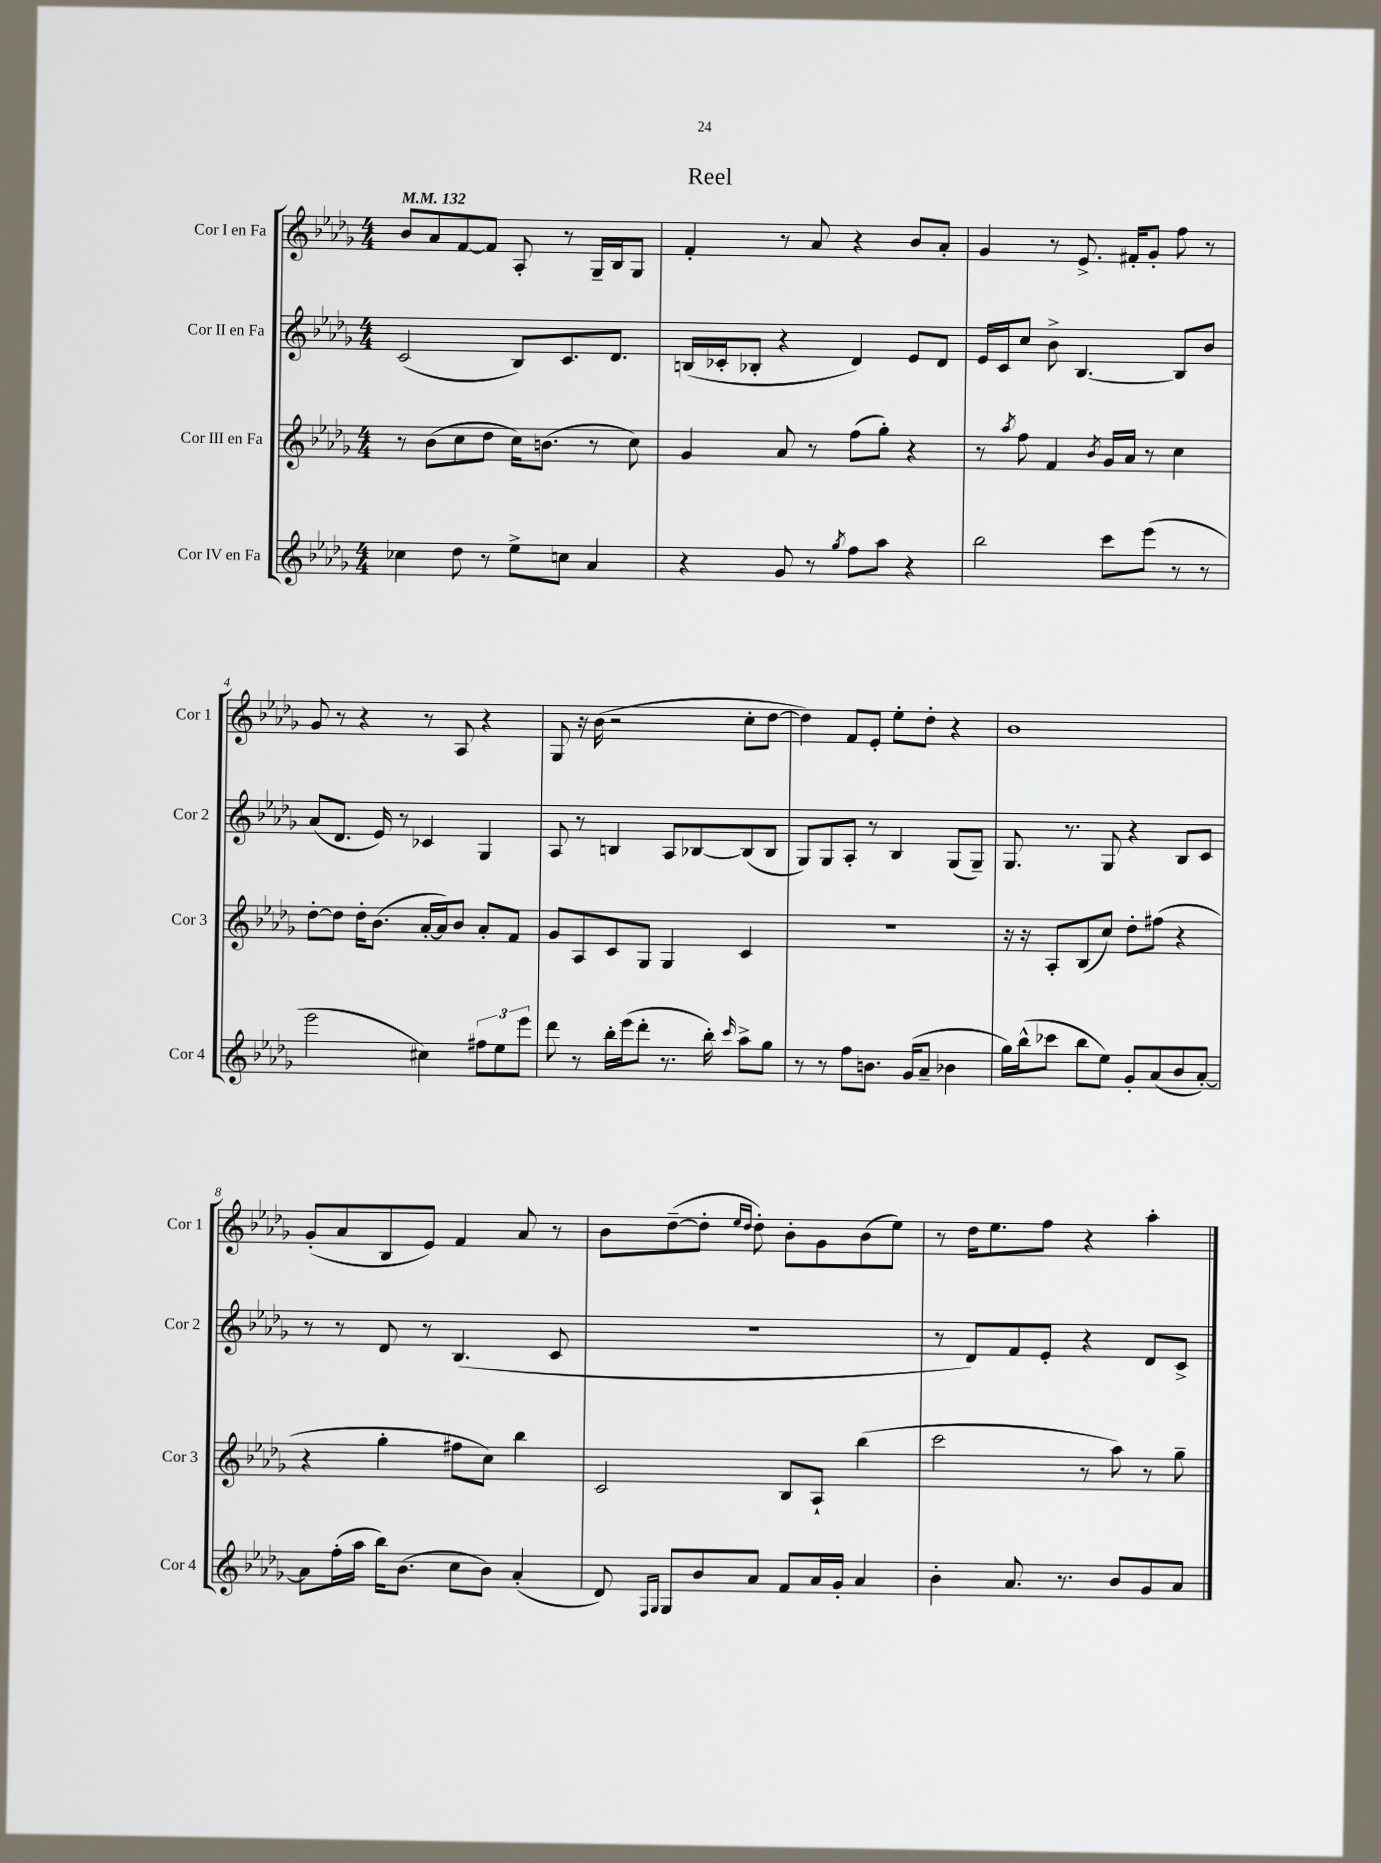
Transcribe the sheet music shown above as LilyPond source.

\header { title = "Reel" }
<<
\new StaffGroup <<
\new Staff = "s0" \with { instrumentName = "Cor I en Fa" shortInstrumentName = "Cor 1" } {
    \clef treble \key des \major \numericTimeSignature \time 4/4 \tempo 4 = 132
    bes'8 aes'8 f'8~ f'8 aes8-. r8 ges16-- bes16 ges8 |
    f'4-. r8 aes'8 r4 bes'8 aes'8-. |
    ges'4 r8 ees'8.-> fis'16-. ges'8-. f''8 r8 |
    ges'8 r8 r4 r8 aes8 r4 |
    ges8 r16 bes'16( r2 c''8-. des''8~ |
    des''4) f'8 ees'8-. ees''8-. des''8-. r4 |
    bes'1 |
    ges'8-.( aes'8 bes8 ees'8) f'4 aes'8 r8 |
    bes'8 des''8~--( des''8-. \grace { ees''16 des''16 } des''8-.) bes'8-. ges'8 bes'8( ees''8) |
    r8 des''16 ees''8. f''8 r4 aes''4-. \bar "|." |
}
\new Staff = "s1" \with { instrumentName = "Cor II en Fa" shortInstrumentName = "Cor 2" } {
    \clef treble \key des \major \numericTimeSignature \time 4/4
    c'2( bes8) c'8. des'8. |
    b16( ces'16-. bes8-. r4 des'4) ees'8 des'8 |
    ees'16 c'16 c''8 bes'8-> bes4.~ bes8 bes'8 |
    aes'8( des'8. ees'16) r8 ces'4 ges4 |
    aes8 r8 b4 aes8 bes8~ bes8( bes8 |
    ges8) ges8 aes8-. r8 bes4 ges8( ges8--) |
    ges8. r8. ges8 r4 bes8 c'8 |
    r8 r8 des'8 r8 bes4.( c'8 |
    R1 |
    r8 des'8) f'8 ees'8-. r4 des'8 c'8-> \bar "|." |
}
\new Staff = "s2" \with { instrumentName = "Cor III en Fa" shortInstrumentName = "Cor 3" } {
    \clef treble \key des \major \numericTimeSignature \time 4/4
    r8 bes'8( c''8 des''8 c''16) b'8.( r8 c''8) |
    ges'4 aes'8 r8 f''8( ges''8-.) r4 |
    r8 \acciaccatura { aes''8 } f''8 f'4 \acciaccatura { bes'8 } ges'16 aes'16 r8 c''4 |
    des''8~-. des''8 des''16-. bes'8.( aes'16~-. aes'16) bes'8 aes'8-. f'8 |
    ges'8 aes8 c'8 ges8 ges4 c'4 |
    R1 |
    r16 r16 aes8-. bes8( c''8) des''8-. fis''8( r4 |
    r4 ges''4-. fis''8 c''8) bes''4 |
    c'2 bes8 aes8-! bes''4( |
    c'''2 r8 aes''8) r8 ges''8-- \bar "|." |
}
\new Staff = "s3" \with { instrumentName = "Cor IV en Fa" shortInstrumentName = "Cor 4" } {
    \clef treble \key des \major \numericTimeSignature \time 4/4
    ces''4 des''8 r8 ees''8-> c''8 aes'4 |
    r4 ges'8 r8 \acciaccatura { ges''8 } f''8 aes''8 r4 |
    bes''2 c'''8 ees'''8( r8 r8 |
    ees'''2 cis''4) \tuplet 3/2 { fis''8 ees''8 ees'''8 } |
    des'''8 r8 bes''16-. ees'''16( des'''8-. r8. bes''16-.) \grace { c'''16 } aes''8-> ges''8 |
    r8 r8 f''8 b'8. ges'16( aes'8-- bes'4 |
    ges''16) bes''16-^( ces'''8 bes''8 ees''8) ges'8-. aes'8( bes'8 aes'8~-.) |
    aes'8 f''16-.( aes''16 bes''16) bes'8.( c''8 bes'8) aes'4-.( |
    des'8) \grace { f16 ges16 } ges8 bes'8 aes'8 f'8 aes'16 ges'16-. aes'4 |
    bes'4-. aes'8. r8. bes'8 ges'8 aes'8 \bar "|." |
}
>>
>>
